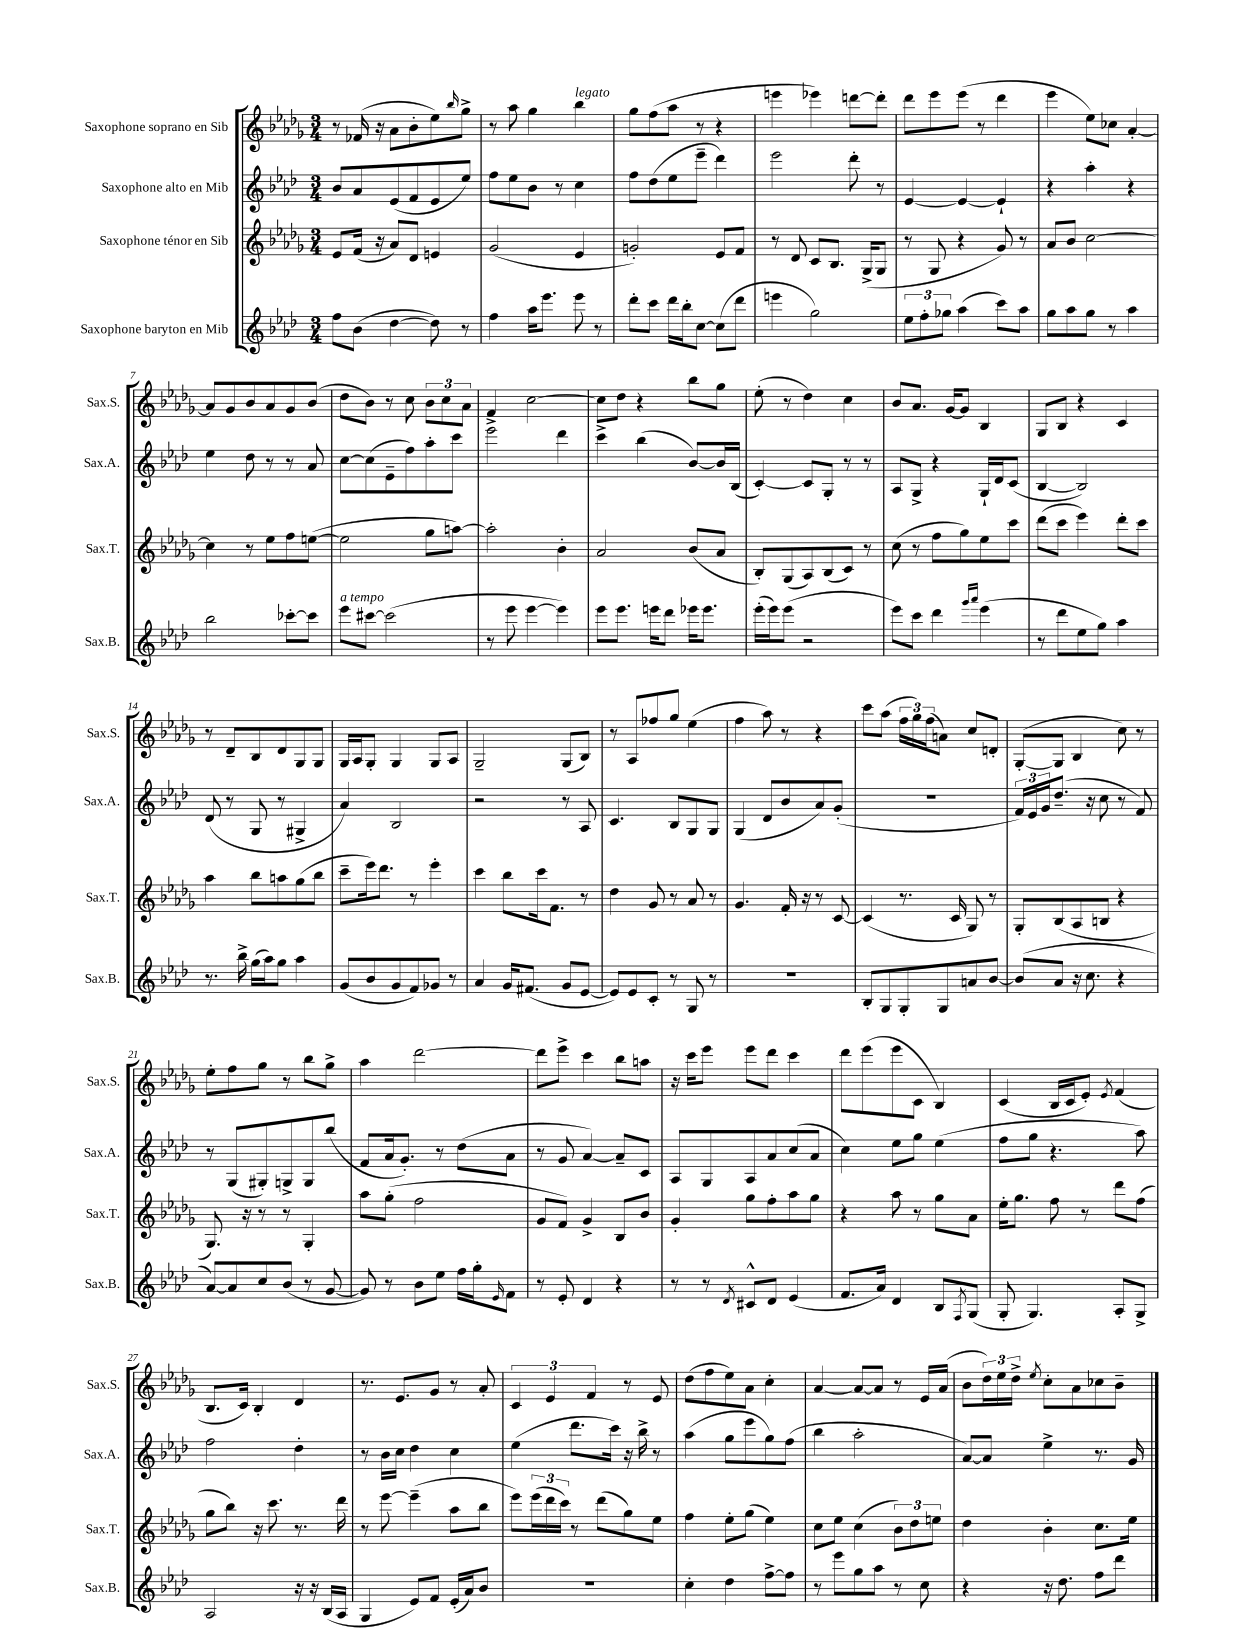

**kern	**kern	**kern	**kern
*part4	*part3	*part2	*part1
*staff4	*staff3	*staff2	*staff1
*I"Saxophone baryton en Mib	*I"Saxophone ténor en Sib	*I"Saxophone alto en Mib	*I"Saxophone soprano en Sib
*I'Sax.B.	*I'Sax.T.	*I'Sax.A.	*I'Sax.S.
*clefG2	*clefG2	*clefG2	*clefG2
*k[b-e-a-d-]	*k[b-e-a-d-g-]	*k[b-e-a-d-]	*k[b-e-a-d-g-]
*M3/4	*M3/4	*M3/4	*M3/4
=1	=1	=1	=1
8ff\L	8e-/L	8b-/L	8r
(8b-\J	(16f/Jk	8a-/	(16f-X/
.	16r	.	16r
[4dd-\	8a-/L)	(8e-/	8a-\L
.	8d-/J	8f/	8b-'\
8dd-\])	4en/	8e-/	8ee-\)
.	.	.	16qqbb-/
8r	.	8ee-/J)	8gg-^\J
=2	=2	=2	=2
4ff\	(2g-/	8ff\L	8r
.	.	8ee-\	8aa-\
16aa-\KL	.	8b-\J	4gg-\
8.eee-\J	.	.	.
.	.	8r	.
!	!	!	!LO:TX:a:i:t=legato
8eee-\	4e-/	4cc\	4bb-\
8r	.	.	.
=3	=3	=3	=3
8ddd-'\L	2gn'/)	8ff\L	8gg-\L
8ccc\J	.	(8dd-\	(8ff\
16ddd-\LL	.	8ee-\	8aa-\J
16bb-'\J	.	.	.
[8cc\J	.	8eee-~\J	8r
(8cc\L]	8e-/L	4ddd-\)	4r
8ddd-\J	8f/J	.	.
=4	=4	=4	=4
4eeen\	8r	2eee-\	4eeen\
.	8d-/	.	.
2gg\)	8c/L	.	4eee-X\)
.	8.B-/J	.	.
.	.	8ddd-'\	[8dddn\L
.	(16G-^/KL	.	.
.	8G-/J	8r	8ddd'\J]
=5	=5	=5	=5
12ee-\L	8r	[4e-/	8ddd-\L
12ff'\	.	.	.
.	8G-/	.	8eee-\
12gg-X\J	.	.	.
(4aa-\	4r	4e-/_	(8eee-\J
.	.	.	8r
8ccc\L)	8g-/)	4e-`/]	4ddd-\
8aa-\J	8r	.	.
=6	=6	=6	=6
8gg\L	8a-/L	4r	4eee-\
8aa-\	8b-/J	.	.
8gg\J	[2cc\	4aa-'\	8ee-\L)
8r	.	.	8cc-X\J
4aa-\	.	4r	[4a-'/
!!LO:LB:g=z
=7	=7	=7	=7
2bb-\	4cc\]	4ee-\	8a-/L]
.	.	.	8g-/
.	8r	8dd-\	8b-/
.	8ee-\L	8r	8a-/
[8ccc-X'\L	8ff\	8r	8g-/
8ccc-\J]	([8een\J	8a-/	(8b-/J
=8	=8	=8	=8
!LO:TX:a:i:t=a tempo	!	!	!
8eee-\L	2ee\]	[8cc\L	8dd-\L
[8ccc#X\J	.	(8cc\]	8b-\J)
(2ccc#\]	.	8e-~\	8r
.	.	8ff\)	8cc\
.	8gg-\L	8aa-'\	12b-\L
.	.	.	12cc\
.	[8aan\J)	8ccc\J	.
.	.	.	12a-\J
=9	=9	=9	=9
8r	2aa'\]	2eee-^\	4f/
8eee-\	.	.	.
[4eee-\	.	.	[2cc\
4eee-\])	4b-'\	4ddd-\	.
=10	=10	=10	=10
8eee-\L	2a-/	4ccc^\	8cc\L]
8.eee-\J	.	.	8dd-\J
.	.	(4bb-\	4r
16eeen\KL	.	.	.
8ddd-\J	.	.	.
16eee-X\KL	(8b-/L	[8b-/L)	8bb-\L
8.eee-\J	.	.	.
.	8a-/J	16b-/L]	8gg-\J
.	.	(16B-/JJ	.
=11	=11	=11	=11
(16eee-'\LL	8B-'/L)	[4c'/)	(8ee-'\
16eee-\J)	.	.	.
(8eee-\J	(8G-/	.	8r
2r	8A-/)	8c/L]	4dd-\)
.	(8B-/	8G'/J	.
.	8c/J)	8r	4cc\
.	8r	8r	.
=12	=12	=12	=12
8eee-\L)	(8cc\	8A-/L	8b-/L
8ccc\J	8r	8G^/J	8.a-/J
4ddd-\	8ff\L	4r	.
.	.	.	[16g-/KL
.	8gg-\)	.	8g-/J]
16qqggg/LL	.	.	.
16qqaaa-/JJ	.	.	.
(4eee-\	8ee-\	16G`/LL	4B-/
.	.	16d-/J	.
.	8ccc\J	(8c/J	.
=13	=13	=13	=13
8r	(8ddd-\L	[4B-/	8G-/L
8ddd-\L	8ccc\J	.	8B-/J
8ee-\	4eee-\)	2B-/])	4r
8gg\J)	.	.	.
4aa-\	8ddd-'\L	.	4c/
.	8ccc\J	.	.
!!LO:LB:g=z
=14	=14	=14	=14
8.r	4aa-\	(8d-/	8r
.	.	8r	8d-~/L
16bb-^\	.	.	.
(16gg\LL	8bb-\L	8G/	8B-/
16aa-\J)	.	.	.
8gg\J	8aan\	8r	8d-/
4aa-\	(8gg-\	4G#X^/	8G-/
.	8bb-\J	.	8G-/J
=15	=15	=15	=15
(8g/L	8ccc~\L	4a-/)	16G-/LL
.	.	.	16A-/J
8b-/	16eee-\k)	.	8G-'/J
.	8.ddd-\J	.	.
8g/	.	2B-/	4G-/
8f/)	8r	.	.
8g-X/J	4eee-'\	.	8G-/L
8r	.	.	8A-/J
=16	=16	=16	=16
4a-/	4ccc\	2r	2G-~/
16g/KL	8bb-\L	.	.
(8.f#X/J	.	.	.
.	16ccc\k	.	.
.	8.f\J	.	.
8g/L	.	8r	(8G-/L
[8e-/J	8r	8A-/	8B-/J)
=17	=17	=17	=17
8e-/L])	4dd-\	4.c/	8r
8e-/	.	.	8A-/L
8c'/J	8g-/	.	8ff-X/
8r	8r	8B-/L	8gg-/J
8G/	8a-/	8G/	(4ee-\
8r	8r	8G/J	.
=18	=18	=18	=18
2.r	4.g-/	(4G/	4ff\
.	.	8d-/L	8aa-\)
.	16f'/	8b-/	8r
.	16r	.	.
.	8r	8a-/)	4r
.	[8c/	(8g'/J	.
=19	=19	=19	=19
8B-'/L	(4c/]	2.r	8ccc\L
8G/	.	.	(8aa-\J
8G'/	8.r	.	24ff\LL
.	.	.	24gg-\)
.	.	.	(24ff\J
8G/	.	.	8an\J)
.	16c/	.	.
8an/	8G-/)	.	8cc/L
[8b-/J	8r	.	8dn'/J
=20	=20	=20	=20
(8b-/L]	8G-'/L	24f/LL)	([8G-'/L
.	.	24e-/	.
.	.	24g/J	.
8a-/J	(8B-/	(8.dd-~/J	8G-/J]
16r	8A-/	.	4B-/
8.cc\	.	16r	.
.	8Bn/J	8cc\	.
4r	4r	8r	8cc\)
.	.	8f/)	8r
!!LO:LB:g=z
=21	=21	=21	=21
[8a-/L)	8.G-/)	8r	8ee-'\L
8a-/]	.	(8G/L	8ff\
.	16r	.	.
8cc/	8r	8G#X'/)	8gg-\J
(8b-/J	8r	8Gn^/	8r
8r	4G-'/	8G/	8bb-\L
[8g/	.	(8bb-/J	8gg-^\J
=22	=22	=22	=22
8g/])	8aa-\L	8f/L	4aa-\
8r	(8gg-'\J	16a-/k	.
.	.	8.g'/J)	.
8b-\L	2ff\	.	[2ddd-\
8ee-\J	.	8r	.
16ff\LL	.	(8dd-\L	.
16gg'\J	.	.	.
16qqe-/	.	.	.
8f\J	.	8a-\J	.
=23	=23	=23	=23
8r	8g-/L	8r	8ddd-\L]
8e-'/	8f/J)	8g/	8eee-^\J
4d-/	4g-^/	[4a-/)	4ccc\
4r	8B-/L	8a-~/L]	8bb-\L
.	8b-/J	8c/J	8aan\J
=24	=24	=24	=24
8r	4g-'/	8A-/L	16r
.	.	.	16ccc\KL
8r	.	8G/	8eee-\J
8qd-/	.	.	.
8c#X^^/L	8gg-\L	8A-/	8eee-\L
8d-/J	8ff'\	8a-/	8ddd-\J
(4e-/	8aa-\	(8cc/	4ccc\
.	8gg-\J	8a-/J	.
=25	=25	=25	=25
8.f/L	4r	4cc\)	8ddd-\L
.	.	.	(8eee-\
16a-/Jk)	.	.	.
4d-/	8aa-\	8ee-\L	8eee-\
.	8r	8gg\J	8c\J
8B-/L	8gg-\L	(4ee-\	4B-/)
8qF/	.	.	.
(8G/J	8a-\J	.	.
=26	=26	=26	=26
8G'/	16ee-'\KL	8ff\L	(4c/
.	8.gg-\J	.	.
4.G/)	.	8gg\J	.
.	8ff\	4.r	16B-/LL
.	.	.	16c/J
.	8r	.	8e-'/J)
.	.	.	8qe-/
8A-'/L	8ddd-\L	.	(4f/
8G^/J	(8ff\J	8aa-\)	.
!!LO:LB:g=z
=27	=27	=27	=27
2A-/	8gg-\L	2ff\	8.B-/L
.	8bb-\J)	.	.
.	.	.	16c/Jk)
.	16r	.	4B-'/
.	8.ccc\	.	.
16r	8.r	4dd-'\	4d-/
16r	.	.	.
(16B-/LL	.	.	.
16A-/JJ	16ddd-\	.	.
=28	=28	=28	=28
4G/	8r	8r	8.r
.	[8eee-\	16b-\LL	.
.	.	16cc\JJ	8.e-/L
8e-/L)	(4eee-~\]	4dd-\	.
8f/J	.	.	8g-/J
(16e-'/LL	8aa-\L	4cc\	8r
16a-/J)	.	.	.
8b-/J	8bb-\J	.	8a-'/
=29	=29	=29	=29
2.r	8eee-\L)	(4ee-\	6c/
.	(24eee-\L	.	.
.	24ddd-\	.	6e-/
.	24ccc\JJ)	.	.
.	8r	8.ddd-\L	.
.	.	.	6f/
.	(8ddd-\L	.	.
.	.	16ccc\Jk)	.
.	8gg-\)	16r	8r
.	.	16bb-^\	.
.	8ee-\J	8r	8e-/
=30	=30	=30	=30
4cc'\	4ff\	(4aa-\	(8dd-\L
.	.	.	8ff\
4dd-\	8ee-'\L	8gg\L	8ee-\)
.	(8gg-\J	8eee-\	8a-\J
[8ff^\L	4ee-\)	8gg\)	4cc'\
8ff\J]	.	(8ff\J	.
=31	=31	=31	=31
8r	8cc\L	4bb-\	[4a-/
8eee-\L	8ee-\J	.	.
8gg\	(4cc\	2aa-'\	8a-/L_
8aa-\J	.	.	8a-/J]
8r	12b-\L)	.	8r
.	12dd-\	.	.
8cc\	.	.	16e-/LL
.	12een\J	.	.
.	.	.	(16a-/JJ
=32	=32	=32	=32
4r	4dd-\	[8a-/L)	8b-\L
.	.	8a-/J]	24dd-\L)
.	.	.	24ee-\
.	.	.	24dd-^\JJ
.	.	.	8qee-/
16r	4b-'\	4ee-^\	8cc'\L
8.dd-\	.	.	.
.	.	.	8a-\
8ff\L	8.cc\L	8.r	8cc-X\
8ddd-\J	.	.	8b-~\J
.	16ee-\Jk	16g/	.
==	==	==	==
*-	*-	*-	*-
